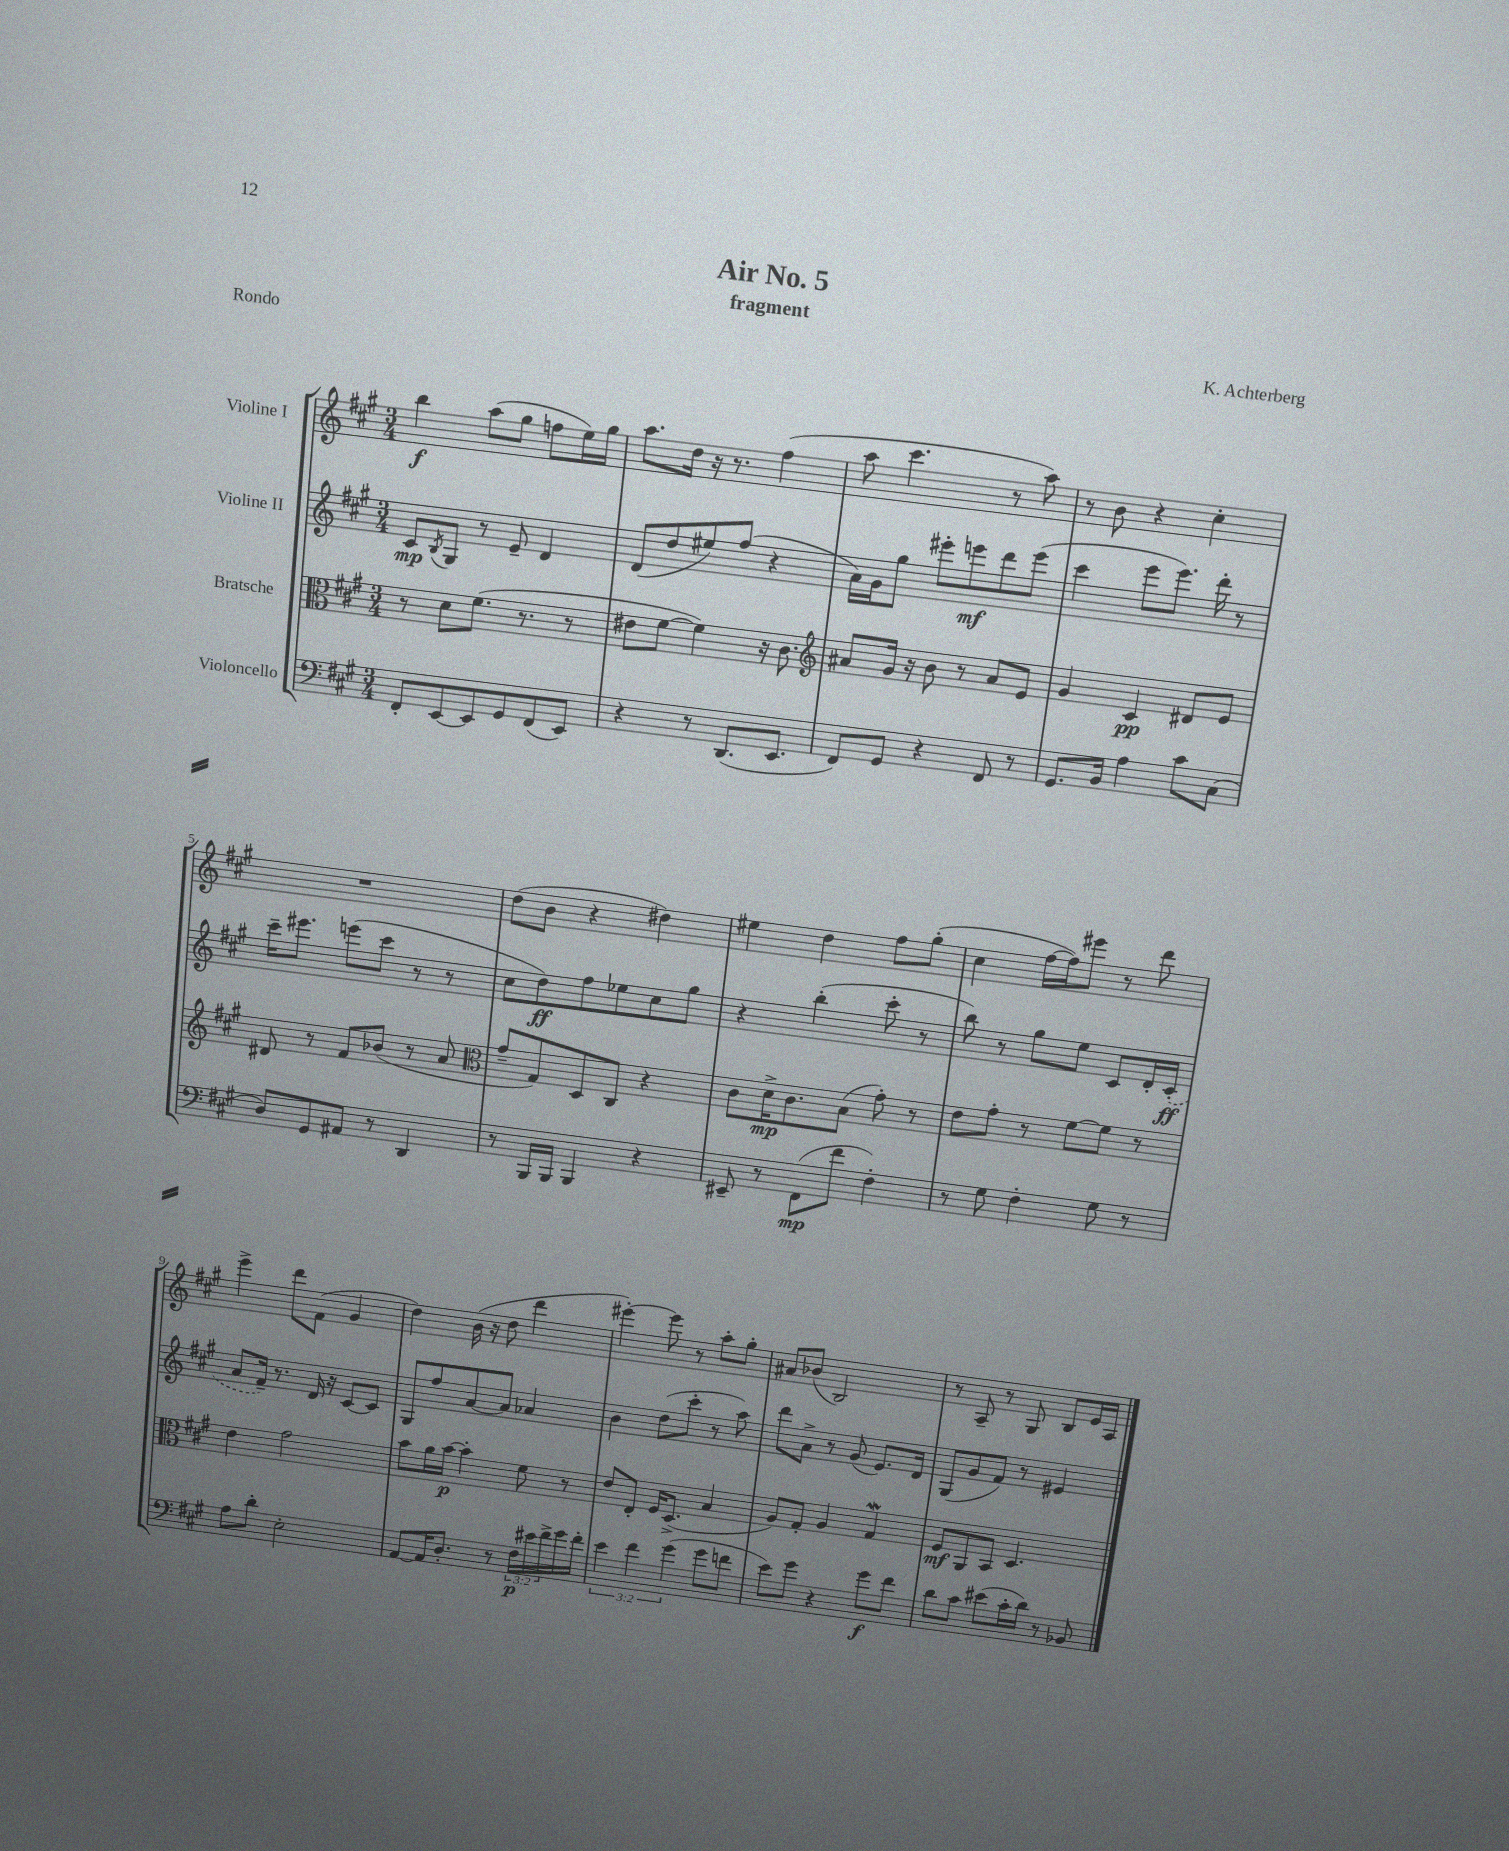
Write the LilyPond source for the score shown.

\header { title = "Air No. 5" composer = "K. Achterberg" subtitle = "fragment" piece = "Rondo" }
<<
\new StaffGroup <<
\new Staff = "s0" \with { instrumentName = "Violine I" } {
    \clef treble \key a \major \numericTimeSignature \time 3/4
    b''4\f a''8( gis''8 f''8 e''16) gis''16 |
    a''8. d''16 r16 r8. fis''4( |
    a''8 cis'''4. r8 a''8) |
    r8 b'8 r4 cis''4-. |
    R2. |
    d''8( b'8 r4 dis''4) |
    eis''4 d''4 fis''8 gis''8-.( |
    cis''4 fis''16~ fis''16) eis'''8 r8 d'''8 |
    e'''4-> d'''8 fis'8( gis'4 |
    d''4) b'16( r16 d''8 d'''4 |
    eis'''4~-.) eis'''8 r8 a''8-. gis''8-. |
    ais'8 bes'8( b2) |
    r8 a8-- r8 gis8 b8 e'16 a16 \bar "|." |
}
\new Staff = "s1" \with { instrumentName = "Violine II" } {
    \clef treble \key a \major \numericTimeSignature \time 3/4
    cis'8\mp \acciaccatura { b8 } gis8 r8 e'8-- d'4 |
    d'8( d''8 eis''8) fis''8( r4 |
    a'16) gis'16 gis''8 eis'''8-. e'''8\mf d'''8 e'''8( |
    cis'''4 e'''8 e'''8.) d'''16-. r8 |
    cis'''16-- eis'''8. e'''8( cis'''8 r8 r8 |
    cis''8 d''8\ff) fis''8 ees''8 cis''8 gis''8 |
    r4 b''4-.( cis'''8-. r8 |
    b''8) r8 gis''8 e''8 cis'8 d'16-. \once \slurDashed cis'16-.\ff( |
    a'8 fis'16--) r8. d'16 r16 cis'8~ cis'8 |
    gis8 fis''8 a'8~ a'8 aes'4 |
    b'4 d''8( cis'''8-. r8 a''8) |
    d'''8 a'8-> r8 gis'8( e'8.) d'16 |
    gis8( gis'8 fis'8) r8 eis'4 \bar "|." |
}
\new Staff = "s2" \with { instrumentName = "Bratsche" } {
    \clef alto \key a \major \numericTimeSignature \time 3/4
    r8 d'8 fis'8.( r8. r8 |
    eis'8 fis'8~ fis'4) r16 cis'8. |
    \clef treble ais'8 gis'16 r16 b'8 r8 ais'8 e'8 |
    gis'4 cis'4\pp dis'8 e'8 |
    dis'8 r8 fis'8 bes'8( r8 a'8 |
    \clef alto gis'8-- gis8) d8 cis8 r4 |
    cis'8 d'16->\mp cis'8. b8( gis'8-.) r8 |
    e'8 gis'8-. r8 fis'8~ fis'8 r8 |
    e'4 gis'2 |
    b'8 a'16 b'16~\p b'4-. fis'8 r8 |
    e'8 e8-. fis16 d8.->( b4 |
    a8) gis8-. a4 gis4\mordent |
    fis8\mf a,8 b,8 d4. \bar "|." |
}
\new Staff = "s3" \with { instrumentName = "Violoncello" } {
    \clef bass \key a \major \numericTimeSignature \time 3/4 \override Staff.TupletNumber.text = #tuplet-number::calc-fraction-text
    fis,8-. e,8~ e,8 gis,8 fis,8( e,8) |
    r4 r8 d,8.( e,8. |
    fis,8) gis,8 r4 fis,8 r8 |
    gis,8. b,16 a4 cis'8 cis8( |
    d8) gis,8 ais,8 r8 d,4 |
    r8 b,,16 b,,16 b,,4 r4 |
    eis,8-- r8 fis,8\mp( fis'8 fis4-.) |
    r8 gis8 fis4-. gis8 r8 |
    a8 d'8-. e2-. |
    a,8~ a,16 d8.-. r8 \tuplet 3/2 { fis16\p eis'16 fis'16-> } gis'16 fis'16-. |
    \tuplet 3/2 { e'4 fis'4 gis'4( } gis'8 f'8 |
    e'8) gis'8 r4 gis'8\f fis'8 |
    d'8 cis'8 eis'8( cis'16-. d'16) r8 bes,8 \bar "|." |
}
>>
>>
